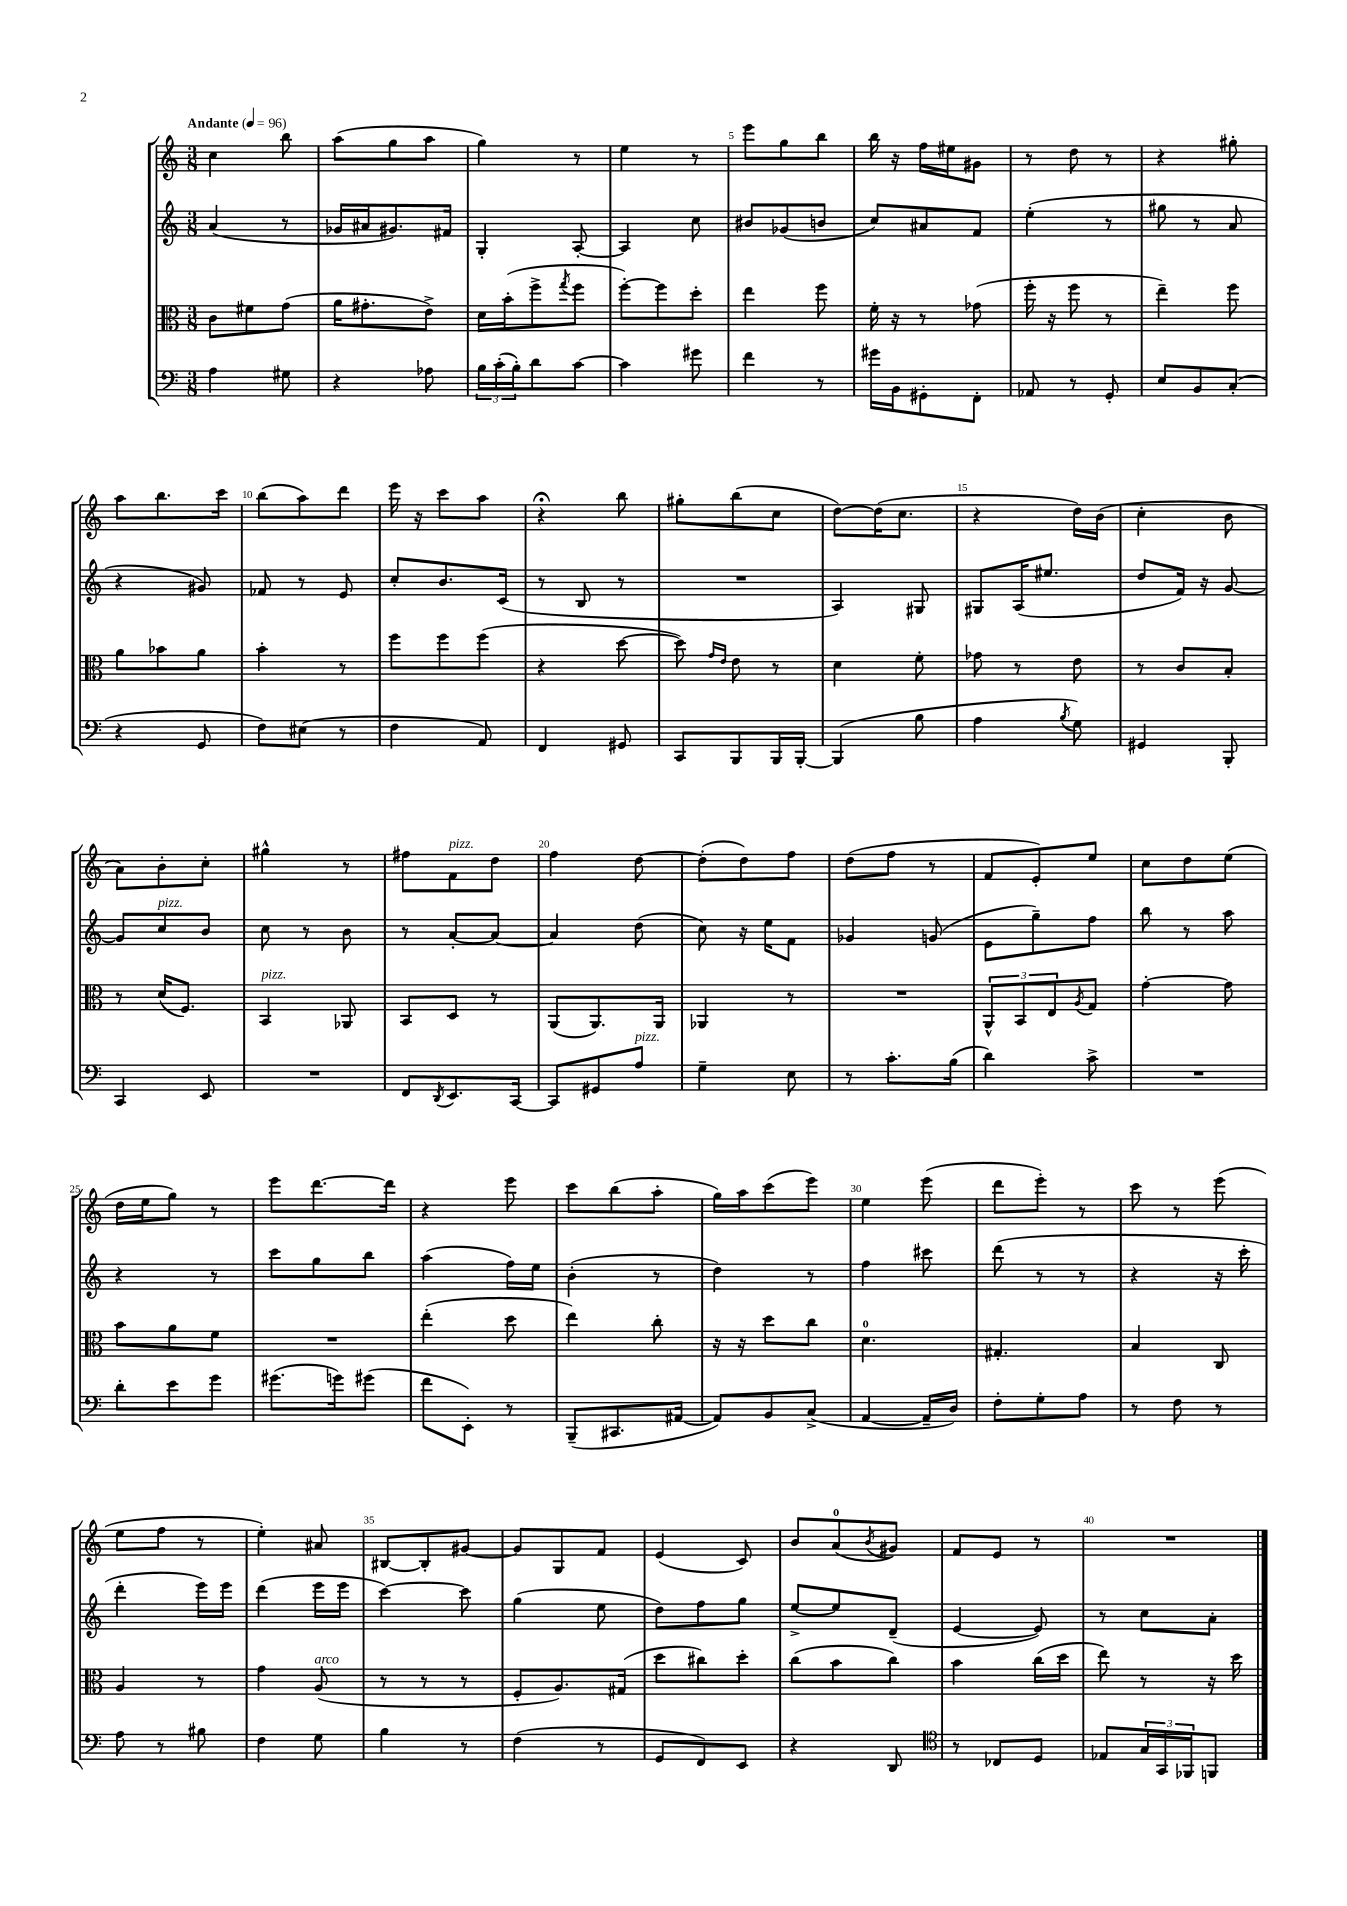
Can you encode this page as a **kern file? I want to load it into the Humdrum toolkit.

**kern	**kern	**kern	**kern
*staff4	*staff3	*staff2	*staff1
*clefF4	*clefC3	*clefG2	*clefG2
*k[]	*k[]	*k[]	*k[]
*M3/8	*M3/8	*M3/8	*M3/8
*MM96	*MM96	*MM96	*MM96
4A	8c	(4a	4cc
.	8f#	.	.
8G#	(8g	8r	8bb
=	=	=	=
4r	16a	16g-	(8aa
.	8.g#'	16a#	.
.	.	8.g#)	8gg
8A-	8e^)	.	8aa
.	.	16f#	.
=	=	=	=
24B	16d	4G'	4gg)
(24c'	.	.	.
.	(16b'	.	.
24B')	.	.	.
8d	8ff^	.	.
.	8qgg	.	.
[8c	8ff	[8A'	8r
=	=	=	=
4c]	[8ff')	4A]	4ee
.	8ff]	.	.
8g#	8dd'	8cc	8r
=	=	=	=
4f	4ee	8b#	8eee
.	.	(8g-	8gg
8r	8ff	8b	8bb
=	=	=	=
16g#	16f'	8cc)	16bb
16BB	16r	.	16r
8GG#'	8r	8a#	16ff
.	.	.	16ee#
8FF'	(8g-	8f	8g#
=	=	=	=
8AA-	16ff'	(4ee'	8r
.	16r	.	.
8r	8ff	.	8dd
8GG'	8r	8r	8r
=	=	=	=
8E	4ee~)	8gg#	4r
8BB	.	8r	.
(8C'	8ff	8a	8gg#'
=	=	=	=
4r	8a	4r	8aa
.	8b-	.	8.bb
8GG	8a	8g#)	.
.	.	.	16ccc
=	=	=	=
8F)	4b'	8f-	(8bb
(8E#	.	8r	8aa)
8r	8r	8e	8ddd
=	=	=	=
4F	8ff	8cc'	16eee
.	.	.	16r
.	8ff	8.b	8ccc
8AA)	(8ff	.	8aa
.	.	(16c	.
=	=	=	=
4FF	4r	8r	4r;
.	.	8B	.
8GG#	[8dd	8r	8bb
=	=	=	=
8CC	8dd])	4.r	8gg#'
.	16qqg	.	.
.	16qqe	.	.
8BBB	8e	.	(8bb
16BBB	8r	.	8cc
[16BBB'	.	.	.
=	=	=	=
(4BBB]	4d	4A)	[8dd)
.	.	.	(16dd]
.	.	.	8.cc
8B	8f'	8G#	.
=	=	=	=
4A	8g-	8G#	4r
.	8r	(16A	.
.	.	8.ee#	.
8qB	.	.	.
8G)	8e	.	16dd)
.	.	.	(16b
=	=	=	=
4GG#	8r	8dd	4cc'
.	8c	16f)	.
.	.	16r	.
8BBB'	8B'	[8g	8b
=	=	=	=
4CC	8r	8g]	8a)
.	(16d	8cc	8b'
.	8.F)	.	.
8EE	.	8b	8cc'
=	=	=	=
4.r	4BB	8cc	4gg#^^
.	.	8r	.
.	8AA-	8b	8r
=	=	=	=
8FF	8BB	8r	8ff#
8qDD	.	.	.
8.EE	8D	[8a'	8f
.	8r	8a_	8dd
[16CC	.	.	.
=	=	=	=
8CC]	(8AA	4a]	4ff
8GG#	8.AA)	.	.
8A	.	(8dd	[8dd
.	16AA	.	.
=	=	=	=
4G~	4AA-	8cc)	(8dd']
.	.	16r	8dd)
.	.	16ee	.
8E	8r	8f	8ff
=	=	=	=
8r	4.r	4g-	(8dd
8.c'	.	.	8ff
.	.	(8g	8r
(16B	.	.	.
=	=	=	=
4d)	12AA^^	8e	8f
.	12BB	.	.
.	.	8gg~)	8e')
.	12E	.	.
.	8qA	.	.
8c^	8G	8ff	8ee
=	=	=	=
4.r	[4g'	8bb	8cc
.	.	8r	8dd
.	8g]	8aa	(8ee
=	=	=	=
8d'	8b	4r	16dd
.	.	.	16ee
8e	8a	.	8gg)
8g	8f	8r	8r
=	=	=	=
(8.g#	4.r	8ccc	8eee
.	.	8gg	[8.ddd
16g)	.	.	.
(8g#	.	8bb	.
.	.	.	16ddd]
=	=	=	=
8f	(4ee'	(4aa	4r
8EE')	.	.	.
8r	8dd	16ff)	8eee
.	.	16ee	.
=	=	=	=
(8BBB~	4ee)	(4b'	8ccc
8.CC#	.	.	(8bb
.	8cc'	8r	8aa'
[16AA#	.	.	.
=	=	=	=
8AA#])	16r	4dd)	16gg)
.	16r	.	16aa
8BB	8dd	.	(8ccc
(8C^	8cc	8r	8eee)
=	=	=	=
[4AA	4.d	4ff	4ee
16AA~]	.	8ccc#	(8eee
16D)	.	.	.
=	=	=	=
8F'	4.G#'	(8ddd	8ddd
8G'	.	8r	8eee')
8A	.	8r	8r
=	=	=	=
8r	4B	4r	8ccc
8F	.	.	8r
8r	8C	16r	(8eee
.	.	16ccc'	.
=	=	=	=
8A	4A	4ddd'	8ee
8r	.	.	8ff
8B#	8r	16eee)	8r
.	.	16eee	.
=	=	=	=
4F	4g	(4ddd	4ee')
8G	(8A	16eee	8a#
.	.	16eee	.
=	=	=	=
4B	8r	[4ccc)	[8B#
.	8r	.	8B#']
8r	8r	8ccc]	[8g#
=	=	=	=
(4F	8F'	(4gg	8g#]
.	8.A)	.	8G
8r	.	8ee	8f
.	(16G#	.	.
=	=	=	=
8GG	8dd	8dd)	(4e
8FF)	8cc#)	8ff	.
8EE	8dd'	8gg	8c)
=	=	=	=
4r	(8cc	[8ee^	8b
.	8b	8ee]	(8a
.	.	.	8qb
8DD	8cc)	(8d~	8g#)
=	=	=	=
*clefC4	*	*	*
8r	4b	[4e	8f
8C-	.	.	8e
8D	(16cc	8e])	8r
.	16dd	.	.
=	=	=	=
8E-	8ee)	8r	4.r
24G	8r	8cc	.
24GG	.	.	.
24FF-	.	.	.
8FF	16r	8a'	.
.	16dd	.	.
==	==	==	==
*-	*-	*-	*-
